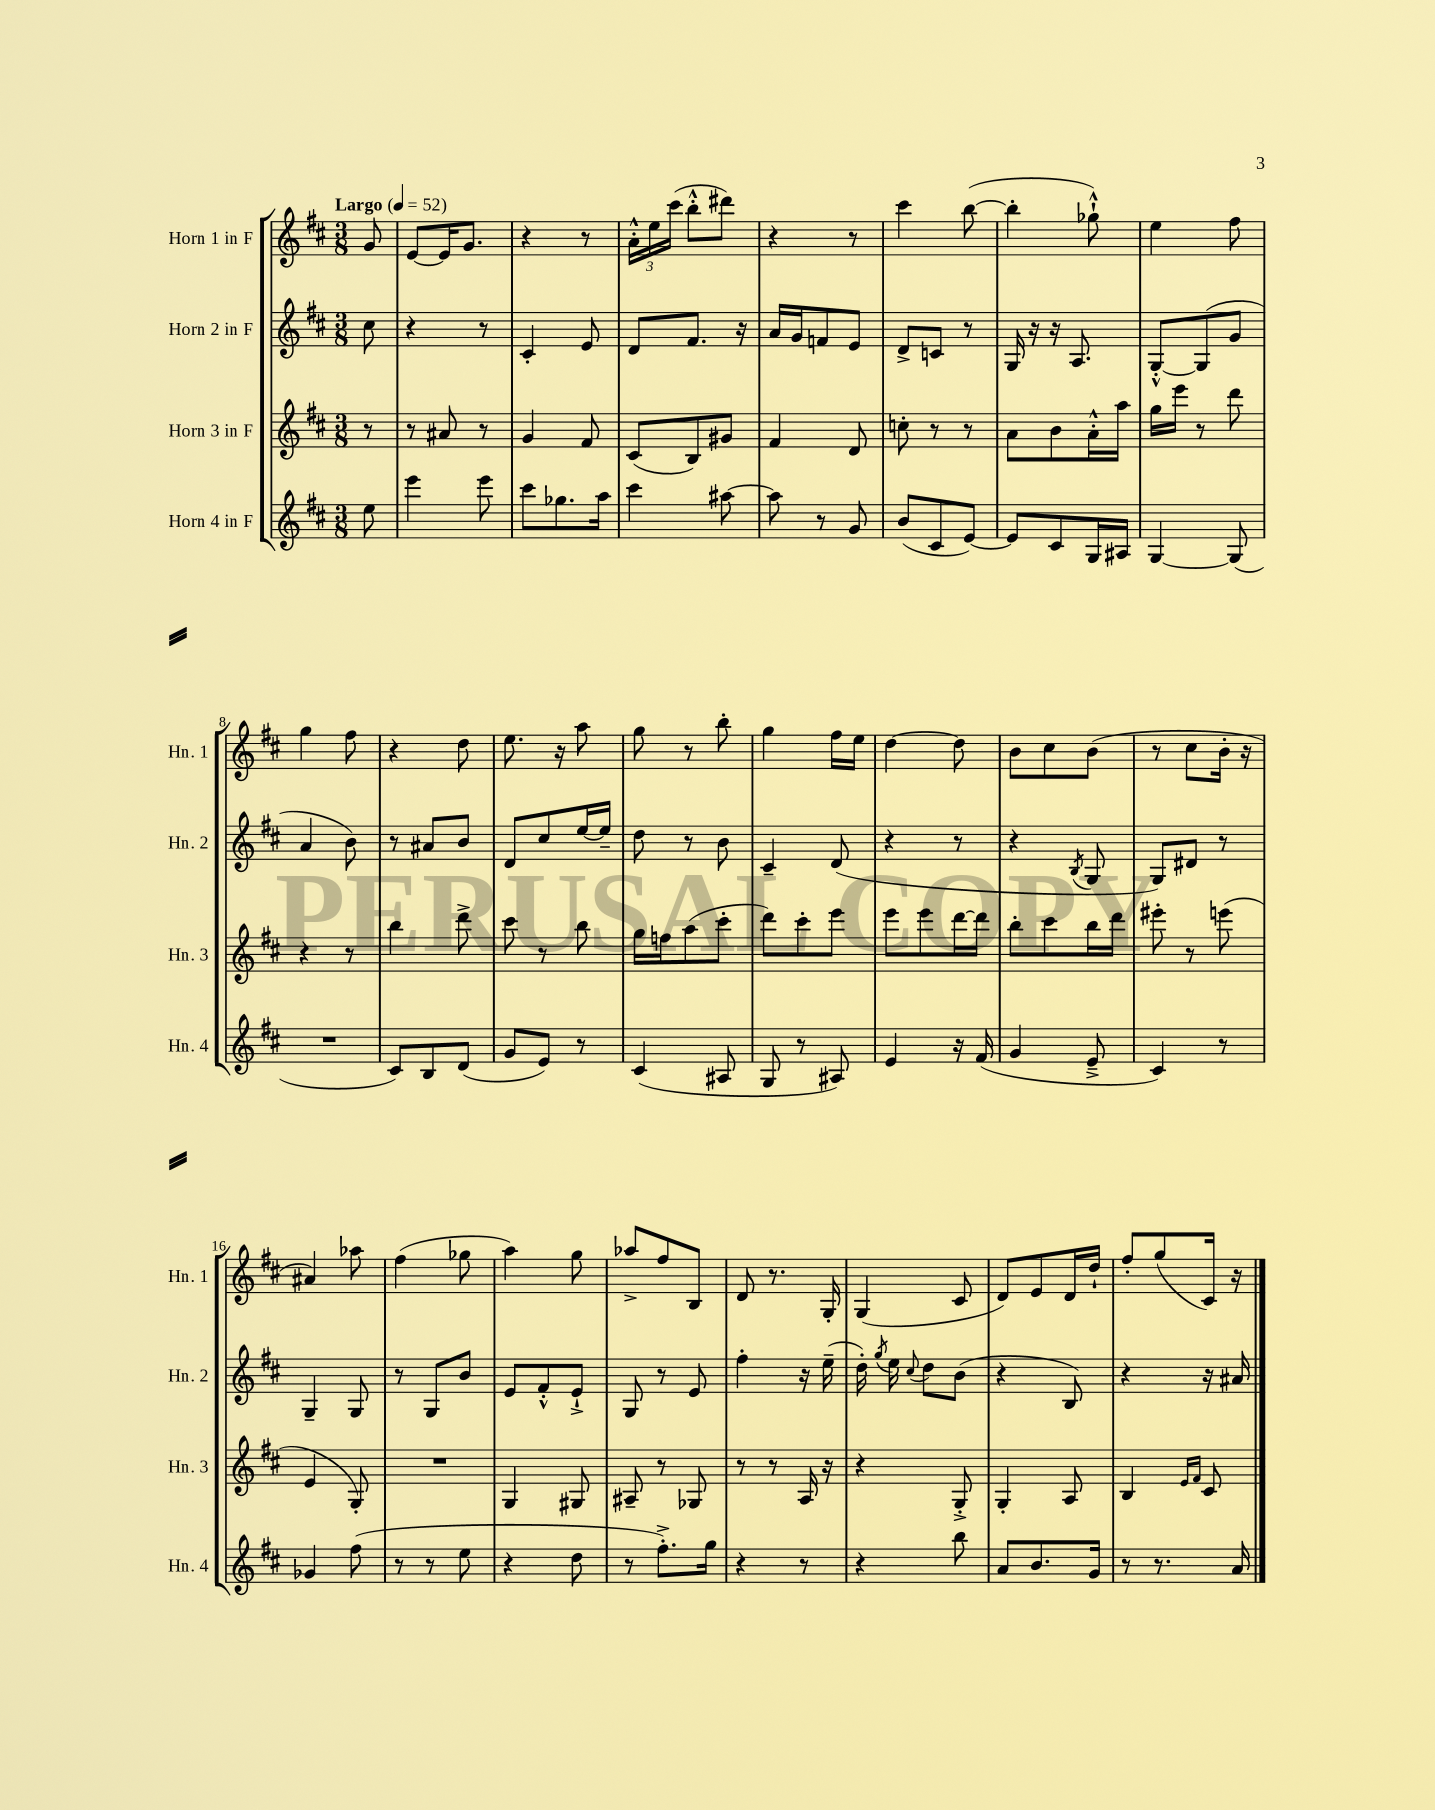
<<
\new StaffGroup <<
\new Staff = "s0" \with { instrumentName = "Horn 1 in F" shortInstrumentName = "Hn. 1" } {
    \clef treble \key d \major \numericTimeSignature \time 3/8 \partial 8 \tempo "Largo" 4 = 52
    \autoBeamOff g'8 |
    e'8[~ e'16 g'8.] |
    r4 r8 |
    \tuplet 3/2 { a'16[-.-^ e''16 cis'''16]( } b''8[-.-^ dis'''8]) |
    r4 r8 |
    cis'''4 b''8~( |
    b''4-. ges''8-!-^) |
    e''4 fis''8 |
    g''4 fis''8 |
    r4 d''8 |
    e''8. r16 a''8 |
    g''8 r8 b''8-. |
    g''4 fis''16[ e''16] |
    d''4~ d''8 |
    b'8[ cis''8 b'8]( |
    r8 cis''8[ b'16]-. r16 |
    ais'4) aes''8 |
    fis''4( ges''8 |
    a''4) g''8 |
    aes''8[-> fis''8 b8] |
    d'8 r8. g16-. |
    g4( cis'8 |
    d'8[) e'8 d'16 d''16]-! |
    fis''8[-. g''8( cis'16]) r16 \bar "|." |
}
\new Staff = "s1" \with { instrumentName = "Horn 2 in F" shortInstrumentName = "Hn. 2" } {
    \clef treble \key d \major \numericTimeSignature \time 3/8 \partial 8
    \autoBeamOff cis''8 |
    r4 r8 |
    cis'4-. e'8 |
    d'8[ fis'8.] r16 |
    a'16[ g'16 f'8 e'8] |
    d'8[-> c'8] r8 |
    g16 r16 r16 a8. |
    g8[~-.-^ g8( g'8] |
    a'4 b'8) |
    r8 ais'8[ b'8] |
    d'8[ cis''8 e''16~ e''16]-- |
    d''8 r8 b'8 |
    cis'4-- d'8( |
    r4 r8 |
    r4 \acciaccatura { b8 } g8 |
    g8[) dis'8] r8 |
    g4-- g8 |
    r8 g8[ b'8] |
    e'8[ fis'8-.-^ e'8]-!-> |
    g8 r8 e'8 |
    fis''4-. r16 e''16--( |
    d''16-.) \acciaccatura { g''8 } e''16 \appoggiatura { cis''8 } d''8[ b'8]( |
    r4 b8) |
    r4 r16 ais'16 \bar "|." |
}
\new Staff = "s2" \with { instrumentName = "Horn 3 in F" shortInstrumentName = "Hn. 3" } {
    \clef treble \key d \major \numericTimeSignature \time 3/8 \partial 8
    \autoBeamOff r8 |
    r8 ais'8 r8 |
    g'4 fis'8 |
    cis'8[( b8) gis'8] |
    fis'4 d'8 |
    c''8-. r8 r8 |
    a'8[ b'8 a'16-.-^ a''16] |
    g''16[ e'''16] r8 d'''8 |
    r4 r8 |
    b''4 d'''8-> |
    cis'''8 r8 b''8 |
    g''16[ f''16 a''8( cis'''8]-. |
    d'''8[) cis'''8-. e'''8] |
    e'''8[ e'''8 d'''16~ d'''16] |
    b''8[-. cis'''8 b''16 d'''16] |
    eis'''8-. r8 e'''8( |
    e'4 g8-.) |
    R4. |
    g4 gis8 |
    ais8-- r8 ges8 |
    r8 r8 a16 r16 |
    r4 g8-.-> |
    g4-. a8 |
    b4 \grace { e'16[ fis'16] } cis'8 \bar "|." |
}
\new Staff = "s3" \with { instrumentName = "Horn 4 in F" shortInstrumentName = "Hn. 4" } {
    \clef treble \key d \major \numericTimeSignature \time 3/8 \partial 8
    \autoBeamOff e''8 |
    e'''4 e'''8 |
    cis'''8[ ges''8. a''16] |
    cis'''4 ais''8~ |
    ais''8 r8 g'8 |
    b'8[( cis'8 e'8]~) |
    e'8[ cis'8 g16 ais16] |
    g4~ g8( |
    R4. |
    cis'8[) b8 d'8]( |
    g'8[ e'8]) r8 |
    cis'4( ais8 |
    g8 r8 ais8) |
    e'4 r16 fis'16( |
    g'4 e'8---> |
    cis'4) r8 |
    ges'4 fis''8( |
    r8 r8 e''8 |
    r4 d''8 |
    r8 fis''8.[-.->) g''16] |
    r4 r8 |
    r4 b''8 |
    a'8[ b'8. g'16] |
    r8 r8. a'16 \bar "|." |
}
>>
>>
